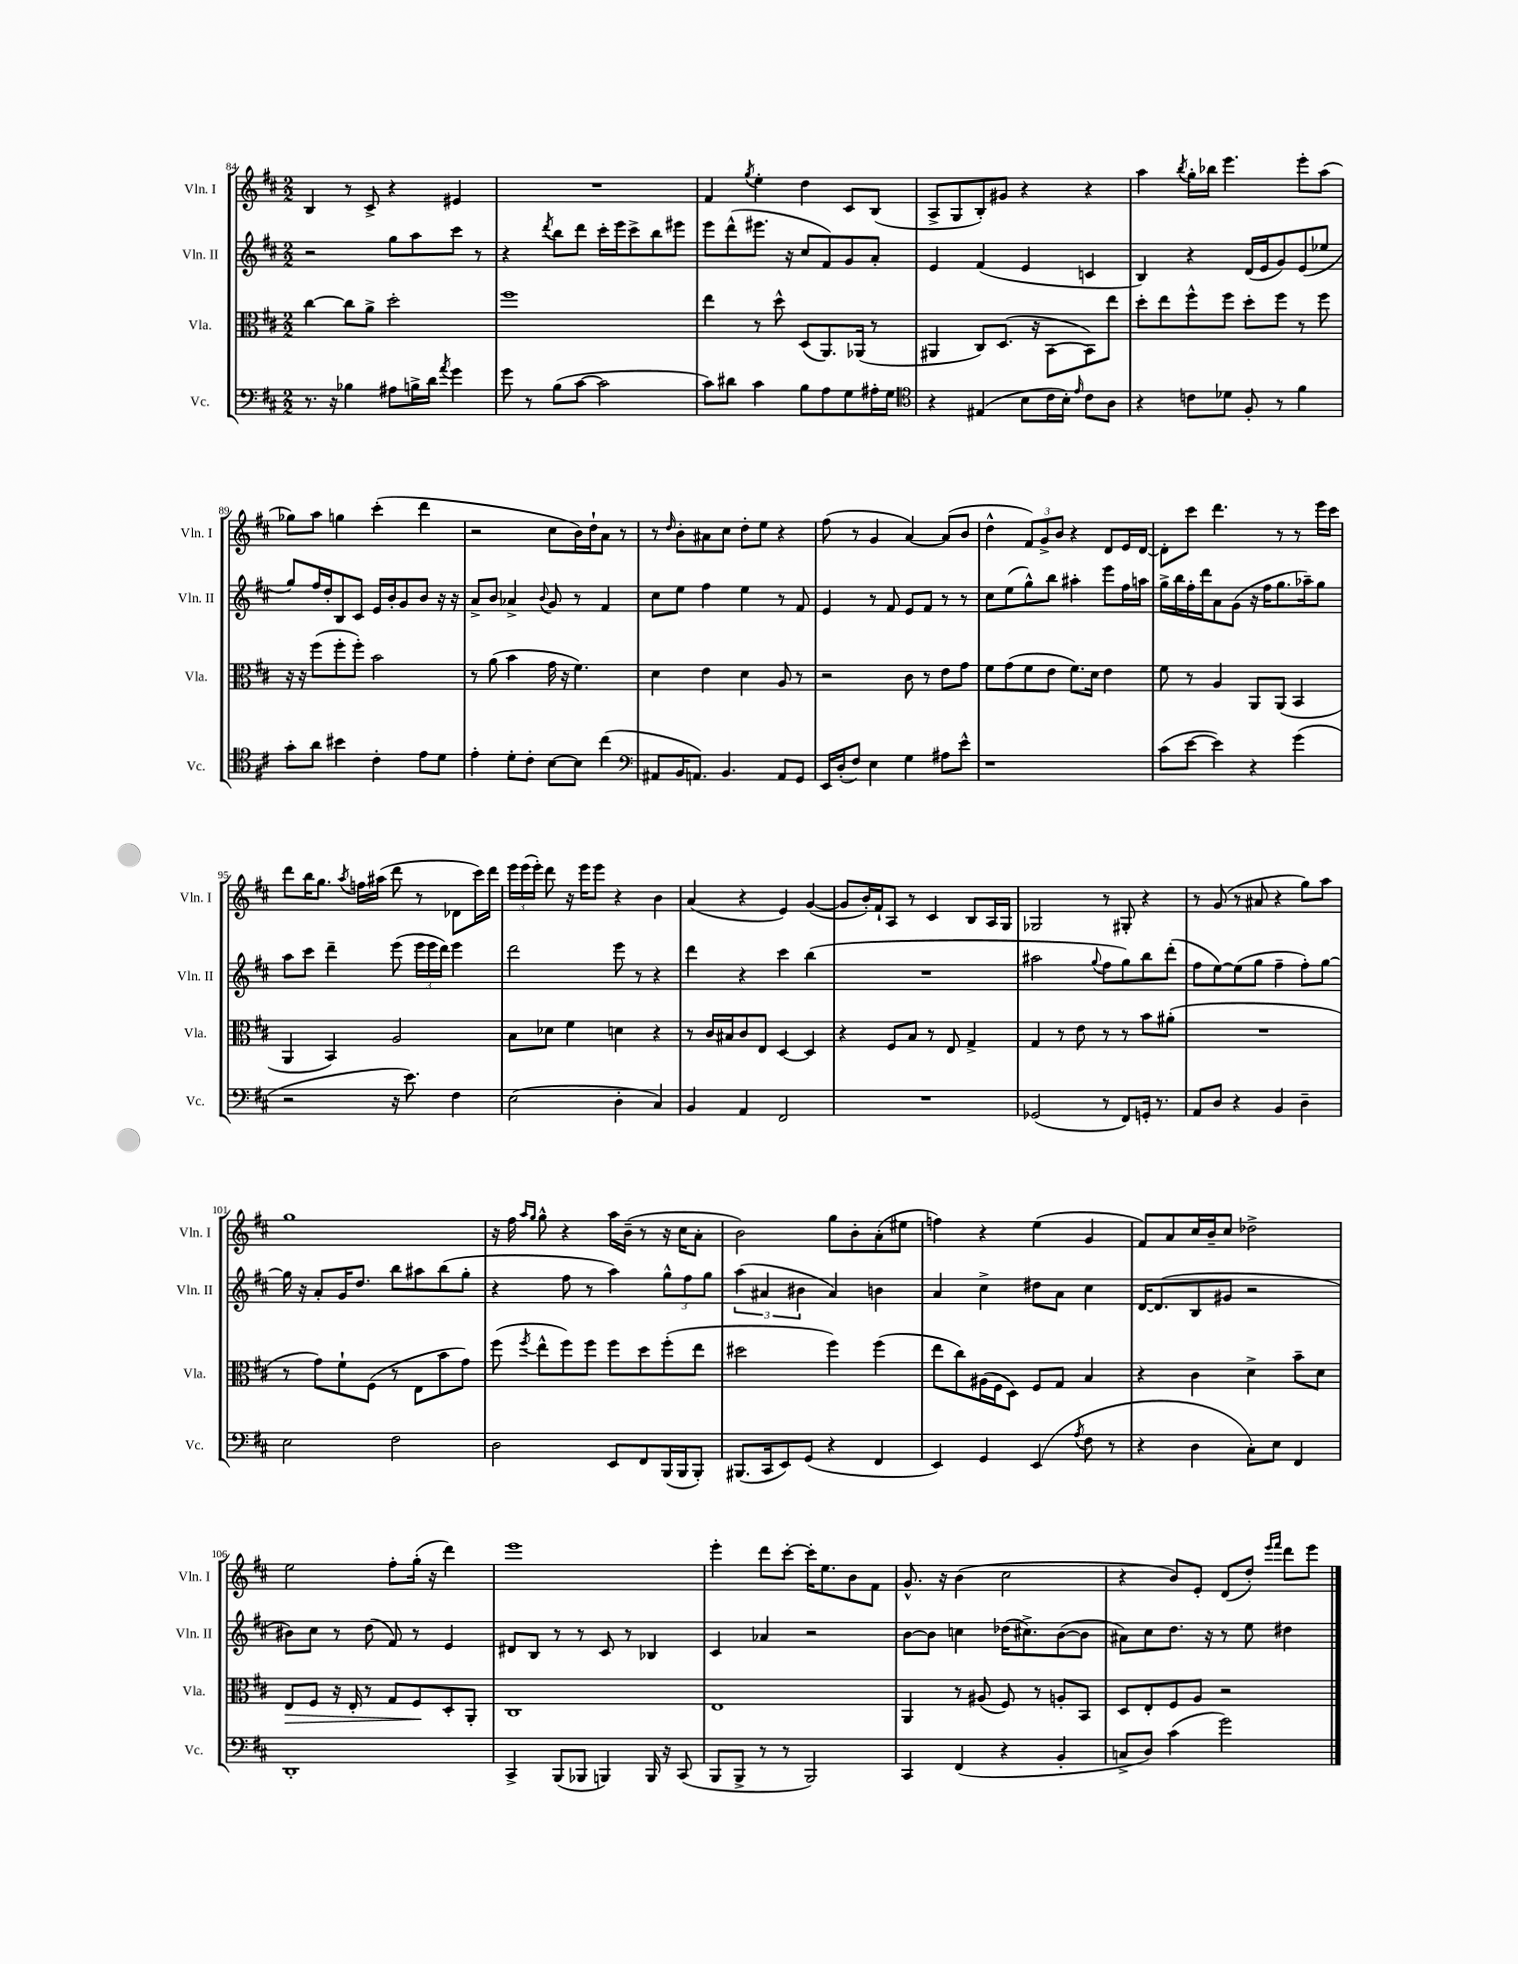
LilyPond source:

<<
\new StaffGroup <<
\new Staff = "s0" \with { instrumentName = "Vln. I" shortInstrumentName = "Vln. I" } {
    \clef treble \key d \major \numericTimeSignature \time 2/2
    \autoBeamOff b4 r8 cis'8-> r4 eis'4 |
    R1 |
    fis'4 \acciaccatura { g''8 } e''4-. d''4 cis'8[ b8]( |
    a8[-> g8 b8-.) gis'8] r4 r4 |
    a''4 \acciaccatura { b''8 } g''16[-. bes''16] e'''4. e'''8[-. a''8]( |
    ges''8[) a''8] g''4 cis'''4-.( d'''4 |
    r2 cis''8[ b'16) d''16-! a'8] r8 |
    r8 \grace { d''16 } b'8[-. ais'8 cis''8] d''8[-. e''8] r4 |
    fis''8( r8 g'4 a'4~) a'8[( b'8] |
    d''4-^ \tuplet 3/2 { fis'8[) g'8-> b'8] } r4 d'8[ e'16 d'16]~ |
    d'8[-. cis'''8] d'''4. r8 r8 e'''16[ cis'''16] |
    d'''8[ b''16 g''8.] \acciaccatura { a''8 } f''16[ ais''16]( d'''8 r8 des'8[ cis'''16) d'''16] |
    \tuplet 3/2 { e'''16[ e'''16( e'''16]-.) } d'''8 r16 e'''16[ e'''8] r4 b'4 |
    a'4( r4 e'4) g'4~( |
    g'8[ b'16-.) fis'16-! a8] r8 cis'4 b8[ a16 g16] |
    ges2 r8 gis8-. r4 |
    r8 g'8( r8 ais'8 r4 g''8[) a''8] |
    g''1 |
    r16 fis''16 \grace { a''16[ g''16] } g''8-^ r4 a''16[ b'16]--( r8 r16 cis''16[ a'8]-. |
    b'2) g''8[ b'8-. a'8-.( eis''8] |
    f''4) r4 e''4( g'4 |
    fis'8[) a'8 cis''16 b'16-- cis''8] des''2-> |
    e''2 fis''8[-. g''16]-.( r16 d'''4) |
    e'''1 |
    e'''4-. d'''8[ cis'''8]~-. cis'''16[-. e''8. b'8 fis'8] |
    g'8.-^ r16 b'4( cis''2 |
    r4 b'8[) e'8]-. d'8[( d''8]-.) \grace { e'''16[ fis'''16] } d'''8[ e'''8] \bar "|." |
}
\new Staff = "s1" \with { instrumentName = "Vln. II" shortInstrumentName = "Vln. II" } {
    \clef treble \key d \major \numericTimeSignature \time 2/2
    \autoBeamOff r2 g''8[ a''8 cis'''8] r8 |
    r4 \acciaccatura { d'''8 } b''8[ d'''8] cis'''16[-. e'''16 cis'''8-> b''8 eis'''8] |
    e'''8[ d'''8-^( eis'''8.] r16 cis''8[ fis'8) g'8 a'8]-. |
    e'4 fis'4( e'4 c'4 |
    b4) r4 d'16[( e'16 g'8) e'8( ees''8] |
    g''8[) fis''16 d''16-. b8 cis'8] e'16[ b'16-. g'8 b'8] r16 r16 |
    a'8[-> b'8] aes'4-> \appoggiatura { b'8 } g'8 r8 fis'4 |
    cis''8[ e''8] fis''4 e''4 r8 fis'8 |
    e'4 r8 fis'8 e'8[ fis'8] r8 r8 |
    cis''8[ e''8( g''8-^) b''8] ais''4-. e'''8[ fis''16 a''16] |
    g''16[-> b''16 fis''16-. d'''16 a'8 g'8]( r16 fis''16[ g''8. aes''16--) g''8] |
    a''8[ cis'''8] d'''4-- e'''8( \tuplet 3/2 { e'''16[ e'''16 d'''16]) } e'''4 |
    d'''2 e'''8 r8 r4 |
    d'''4 r4 cis'''4 b''4( |
    R1 |
    ais''2 \appoggiatura { g''8 } fis''8[ g''8) b''8 d'''8]-.( |
    fis''8[ e''8~) e''8( g''8] fis''4-- fis''8[-.) g''8]~ |
    g''16 r16 a'8[-. g'16 d''8.] b''8[ ais''8 b''8( g''8]-. |
    r4 fis''8 r8 a''4) \tuplet 3/2 { g''8[-^ fis''8 g''8] } |
    \tuplet 3/2 { a''4( ais'4 bis'4 } ais'4) b'4 |
    a'4 cis''4-> dis''8[ a'8] cis''4 |
    d'16[~ d'8.( b8 gis'8] r2 |
    bis'8[) cis''8] r8 d''8( fis'8) r8 e'4 |
    dis'8[ b8] r8 r8 cis'8 r8 bes4 |
    cis'4 aes'4 r2 |
    b'8[~ b'8] c''4 des''16[( cis''8.->) b'8~( b'8] |
    ais'8[) cis''8 d''8.] r16 r8 e''8 dis''4 \bar "|." |
}
\new Staff = "s2" \with { instrumentName = "Vla." shortInstrumentName = "Vla." } {
    \clef alto \key d \major \numericTimeSignature \time 2/2
    \autoBeamOff cis''4~ cis''8[ a'8]-> d''2-. |
    fis''1 |
    e''4 r8 d''8-^ d8[( a,8.) aes,16]( r8 |
    ais,4 cis8[) d8.]( r16 b,8[~ b,8) e''8] |
    d''8[-. e''8 fis''8-^ fis''8] d''8[-. fis''8] r8 fis''8 |
    r16 r16 fis''8[( fis''8-. fis''8]-.) b'2 |
    r8 a'8( b'4 g'16 r16 fis'4.) |
    d'4 e'4 d'4 a8 r8 |
    r2 cis'8 r8 e'8[ g'8] |
    fis'8[ g'8( fis'8 e'8] fis'8.[) d'16] e'4 |
    fis'8 r8 a4 a,8[ a,8]( b,4 |
    a,4 b,4) a2 |
    b8[ des'8] fis'4 d'4 r4 |
    r8 cis'16[ bis16 cis'8 e8] d4~ d4 |
    r4 fis8[ b8] r8 e8 g4-> |
    g4 r8 e'8 r8 r8 b'8[ ais'8]-.( |
    R1 |
    r8 g'8[) fis'8-! fis8]( r8 e8[ b'8 g'8]) |
    fis''8( \acciaccatura { fis''8 } e''8[-^ fis''8) fis''8] fis''8[ d''8 fis''8-.( e''8] |
    dis''2 fis''4) fis''4( |
    e''8[ cis''8) ais16( fis16 d8]) fis8[ g8] b4 |
    r4 cis'4 d'4-> b'8[-- d'8] |
    e8[\> fis8] r16 e16-. r8 g8[ fis8\! d8-. a,8]-. |
    cis1 |
    e1 |
    a,4 r8 ais8( fis8) r8 a8[-. b,8] |
    d8[ e8-. fis8 a8] r2 \bar "|." |
}
\new Staff = "s3" \with { instrumentName = "Vc." shortInstrumentName = "Vc." } {
    \clef bass \key d \major \numericTimeSignature \time 2/2
    \autoBeamOff r8. r16 bes4 ais8[ b16-> d'16] \acciaccatura { a'8 } g'4 |
    g'8 r8 b8[( cis'8]~ cis'2 |
    cis'8[) dis'8] cis'4 b8[ a8 g8 ais16-. g16] |
    \clef tenor r4 eis4( b8[ cis'16 b16]-.) \grace { e'16 } cis'8[ a8] |
    r4 c'8[ des'8] fis8-. r8 fis'4 |
    g'8[-. a'8] bis'4 cis'4-. e'8[ d'8] |
    e'4-. d'8[-. cis'8]-. b8[~ b8] cis''4( |
    \clef bass ais,8[ b,16 a,8.]) b,4. a,8[ g,8] |
    e,16[ d16-.( fis8]) e4 g4 ais8[ e'8]-^ |
    r1 |
    cis'8[( e'8]~ e'4) r4 g'4( |
    r2 r16 e'8.) fis4 |
    e2( d4-. cis4) |
    b,4 a,4 fis,2 |
    R1 |
    ges,2( r8 fis,8[) g,16]-. r8. |
    a,8[ d8] r4 b,4 d4-- |
    e2 fis2 |
    d2 e,8[ fis,8 b,,16( b,,16 b,,8]-.) |
    bis,,8.[( cis,16 e,8) g,8]( r4 fis,4 |
    e,4) g,4 e,4( \acciaccatura { a8 } fis8 r8 |
    r4 d4 cis8[-.) e8] fis,4 |
    d,1-. |
    cis,4-> b,,8[( bes,,8] b,,4) b,,16 r16 cis,8( |
    b,,8[ b,,8]-> r8 r8 b,,2) |
    cis,4 fis,4( r4 b,4-. |
    c8[-> d8]) cis'4( g'2) \bar "|." |
}
>>
>>
\layout { \context { \Score currentBarNumber = #84 } }
